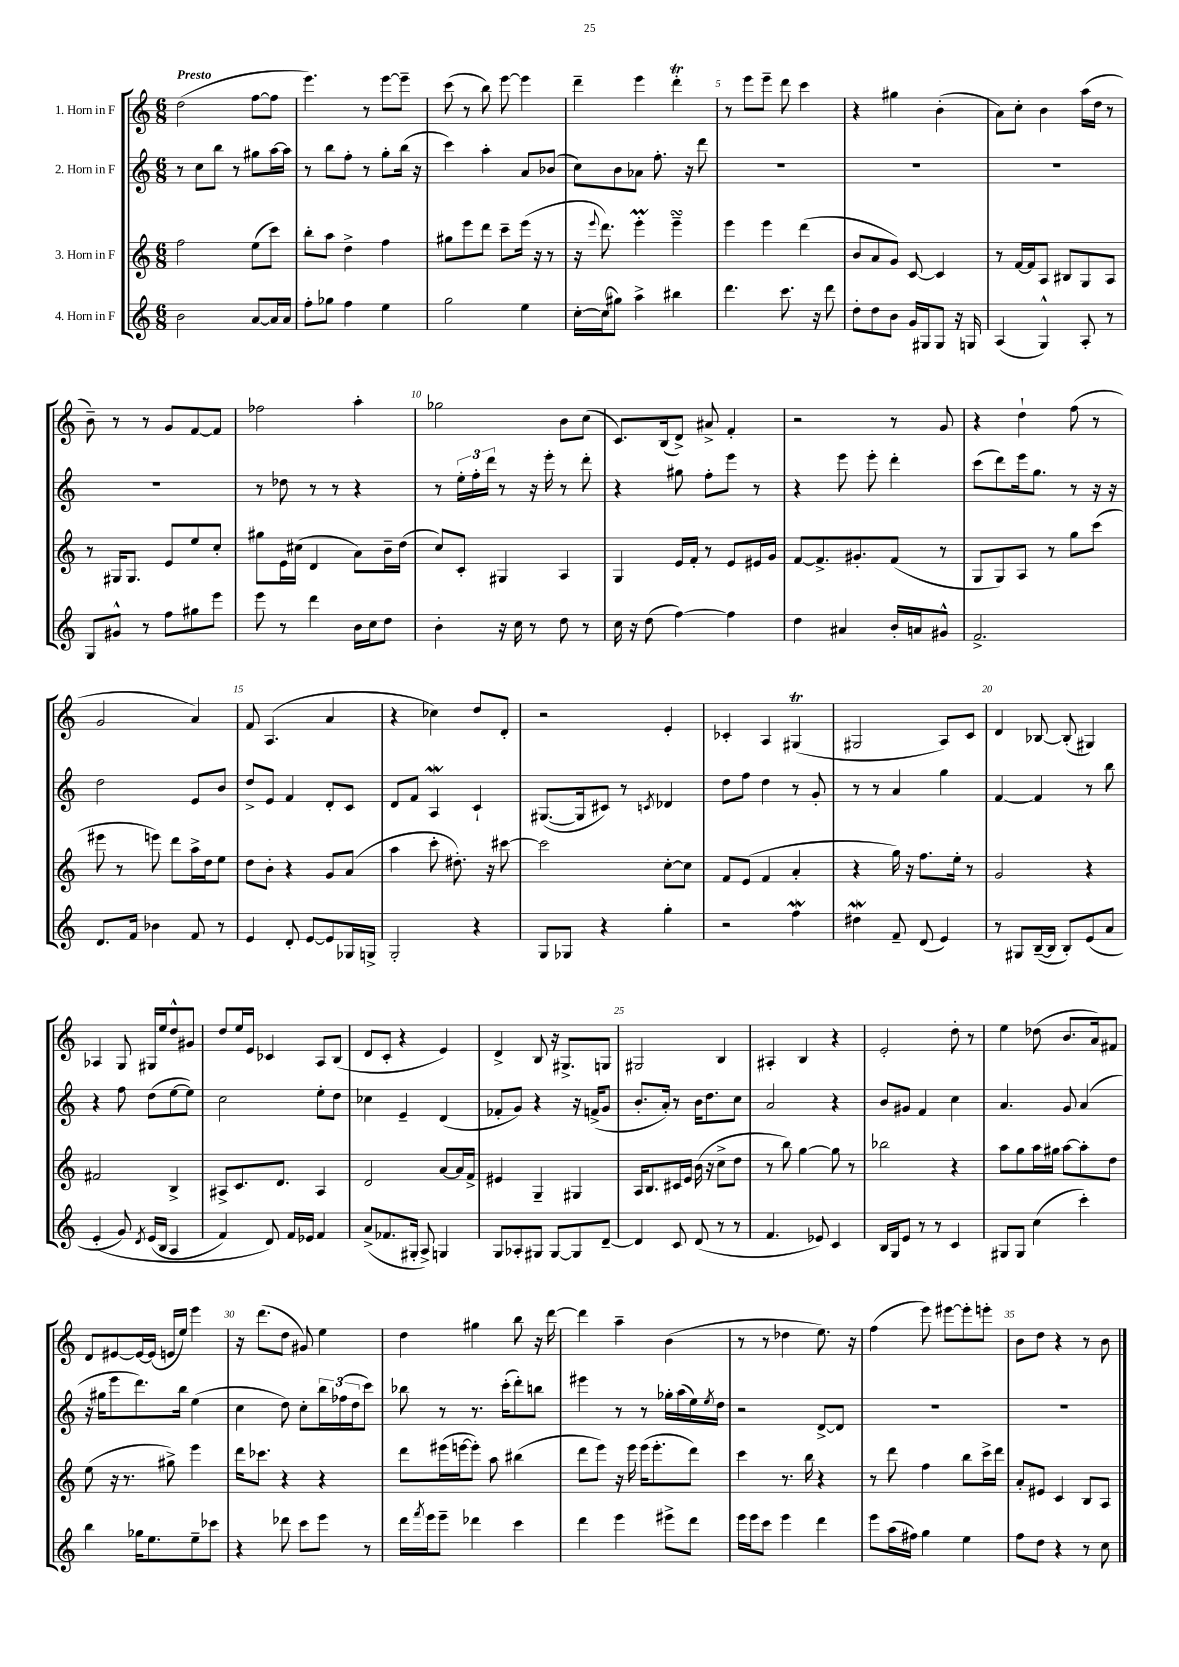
<<
\new StaffGroup <<
\new Staff = "s0" \with { instrumentName = "1. Horn in F" } {
    \clef treble \key c \major \numericTimeSignature \time 6/8 \tempo "Presto"
    d''2( f''8~ f''8 |
    e'''4.) r8 e'''8~ e'''8-- |
    c'''8( r8 b''8) e'''8~ e'''4 |
    d'''4-- e'''4 d'''4-.\trill |
    r8 e'''8 e'''8-- d'''8 c'''4 |
    r4 gis''4 b'4-.( |
    a'8) c''8-. b'4 a''16( d''16 r8 |
    b'8--) r8 r8 g'8 f'8~ f'8 |
    fes''2 a''4-. |
    ges''2 b'8 c''8( |
    c'8.) b16( d'8->) ais'8-> f'4-. |
    r2 r8 g'8 |
    r4 d''4-! f''8( r8 |
    g'2 a'4) |
    f'8 a4.( a'4 |
    r4 ces''4) d''8 d'8-. |
    r2 e'4-. |
    ces'4-. a4 gis4\trill( |
    gis2 a8) c'8 |
    d'4 bes8~ bes8-.( gis4) |
    aes4 g8 gis16 e''16 d''8-^ gis'8 |
    d''8 e''16 e'16 ces'4 a8 b8( |
    d'8 c'8-. r4 e'4) |
    d'4-> b8 r16 gis8.-> g8 |
    gis2 b4 |
    ais4-. b4 r4 |
    e'2-. d''8-. r8 |
    e''4 des''8( b'8. a'16) fis'8 |
    d'8 eis'8~ eis'16~ eis'16( e'16 e''16) e'''4 |
    r16 d'''8.( d''8 gis'8) e''4 |
    d''4 gis''4 b''8 r16 d'''16~ |
    d'''4 a''4-- b'4( |
    r8 r8 des''4 e''8.) r16 |
    f''4( e'''8) eis'''8~ eis'''8-. e'''8-. |
    b'8 d''8 r4 r8 b'8 \bar "|." |
}
\new Staff = "s1" \with { instrumentName = "2. Horn in F" } {
    \clef treble \key c \major \numericTimeSignature \time 6/8
    r8 c''8 b''8 r8 gis''8 a''16~ a''16 |
    r8 b''8 f''8-. r8 g''8-. b''16( r16 |
    c'''4) a''4-. a'8 bes'8( |
    c''8) b'8 aes'8 f''8.-. r16 d'''8 |
    R2. |
    R2. |
    R2. |
    R2. |
    r8 des''8 r8 r8 r4 |
    r8 \tuplet 3/2 { e''16-. f''16-. d'''16 } r8 r16 e'''16-. r8 d'''8-. |
    r4 gis''8 f''8-. e'''8 r8 |
    r4 e'''8 e'''8-. d'''4-. |
    c'''8( d'''8) e'''16 g''8. r8 r16 r16 |
    d''2 e'8 b'8 |
    d''8-> e'8 f'4 d'8-. c'8 |
    d'8 f'8 a4\mordent c'4-! |
    gis8.~( gis16 cis'8) r8 \acciaccatura { c'8 } des'4 |
    d''8 f''8 d''4 r8 g'8-. |
    r8 r8 a'4 g''4 |
    f'4~ f'4 r8 b''8 |
    r4 f''8 d''8( e''8~ e''8) |
    c''2 e''8-. d''8 |
    ces''4 e'4-- d'4( |
    fes'8-. g'8) r4 r16 f'16->( g'8 |
    b'8.-. a'16-.) r8 b'16 d''8. c''8 |
    a'2 r4 |
    b'8 gis'8 f'4 c''4 |
    a'4. g'8 a'4( |
    r16 gis''16 e'''8 d'''8.) b''16 e''4( |
    c''4 d''8) c''8-. \tuplet 3/2 { b''16 fes''16( d''16 } c'''8) |
    bes''8 r8 r8. c'''16-.( d'''8-.) b''8 |
    eis'''4 r8 r8 ges''16-. a''16( e''16) \acciaccatura { e''8 } d''16 |
    r2 d'8~-> d'8 |
    R2. |
    R2. \bar "|." |
}
\new Staff = "s2" \with { instrumentName = "3. Horn in F" } {
    \clef treble \key c \major \numericTimeSignature \time 6/8
    f''2 e''8( c'''8) |
    b''8-. a''8 d''4-> f''4 |
    gis''8 e'''8 d'''8 c'''8-- e'''16( r16 r8 |
    r16 \appoggiatura { e'''8 } d'''8.) e'''4-.\prall e'''4--\turn |
    e'''4 e'''4 d'''4( |
    b'8 a'8 g'8) c'8~ c'4 |
    r8 f'16~ f'16 a8 bis8 g8 a8 |
    r8 gis16 gis8. e'8 e''8 c''8-. |
    gis''8 e'16 cis''16( d'4 a'8) b'16-- d''16( |
    c''8) c'8-. gis4 a4 |
    g4 e'16 f'16-. r8 e'8 eis'16 g'16 |
    f'8~ f'8.-> gis'8.-. f'8( r8 |
    g8 g8) a8 r8 g''8 c'''8( |
    eis'''8 r8 e'''8) d'''8 a''16-> d''16 e''8 |
    d''8 b'8-. r4 g'8 a'8( |
    a''4 c'''8-. dis''8.-.) r16 cis'''8~ |
    cis'''2 c''8~-. c''8 |
    f'8 e'8( f'4 a'4-. |
    r4 g''16) r16 f''8. e''16-. r8 |
    g'2 r4 |
    fis'2 b4-> |
    ais8-> c'8. d'8. ais4 |
    d'2 a'8~ a'16 f'16-> |
    eis'4 g4-- gis4 |
    a16 b8. cis'16 e'16 b'16( r16 c''8-> d''8 |
    r8 b''8) g''4~ g''8 r8 |
    bes''2 r4 |
    a''8 g''8 a''16 gis''16 a''8~ a''8-. d''8 |
    e''8( r16 r8. gis''8->) e'''4 |
    d'''16 ces'''8. r4 r4 |
    d'''8 eis'''16( e'''16~ e'''8-.) a''8 bis''4( |
    d'''8 e'''8) r16 e'''16 e'''16( e'''8.-. d'''8) |
    c'''4 r8. b''16 r4 |
    r8 d'''8 f''4 b''8 c'''16-> d'''16 |
    a'8-. eis'8 c'4 b8 a8 \bar "|." |
}
\new Staff = "s3" \with { instrumentName = "4. Horn in F" } {
    \clef treble \key c \major \numericTimeSignature \time 6/8
    b'2 a'8~ a'16 a'16 |
    f''8-. ges''8 f''4 e''4 |
    g''2 e''4 |
    c''16~-. c''16( gis''8) a''4-> bis''4 |
    d'''4. c'''8. r16 d'''8 |
    d''8-. d''8 b'8 g'16 gis16 gis8 r16 g16 |
    a4( g4-^) a8-. r8 |
    g8 gis'8-^ r8 f''8 gis''8 e'''8 |
    e'''8 r8 d'''4 b'16 c''16 d''8 |
    b'4-. r16 c''16 r8 d''8 r8 |
    c''16 r16 d''8( f''4~) f''4 |
    d''4 ais'4 b'16-. a'16 gis'8-^ |
    f'2.-> |
    d'8. f'16 bes'4 f'8 r8 |
    e'4 d'8-. e'8~ e'8 ges16 g16-> |
    g2-. r4 |
    g8 ges8 r4 g''4-. |
    r2 f''4\mordent |
    dis''4\mordent f'8-- d'8( e'4) |
    r8 gis8 b16~--( b16 b8-.) e'8( a'8 |
    e'4-.\( g'8) \acciaccatura { d'8 } e'16( b16 a4 |
    f'4) d'8\) f'16 ees'16 f'4 |
    a'8->( fes'8. gis16-. a8->) g4 |
    g8 aes8-. gis8 gis8~ gis8 d'8~-- |
    d'4 c'8 d'8( r8 r8 |
    f'4. ees'8) c'4 |
    b16 g16 e'8 r8 r8 c'4 |
    gis8 gis8 c''4( c'''4-.) |
    b''4 ges''16 e''8. e''8-- ces'''8 |
    r4 des'''8 c'''8 e'''8 r8 |
    d'''16 \acciaccatura { f'''8 } e'''16 e'''8-- des'''4 c'''4 |
    d'''4 e'''4 eis'''8-> d'''8 |
    e'''16 e'''16 c'''8 e'''4 d'''4 |
    e'''8 a''16( fis''16) g''4 e''4 |
    f''8 d''8 r4 r8 c''8 \bar "|." |
}
>>
>>
\layout { \context { \Score \override BarNumber.break-visibility = ##(#f #t #t) barNumberVisibility = #(every-nth-bar-number-visible 5) } }
